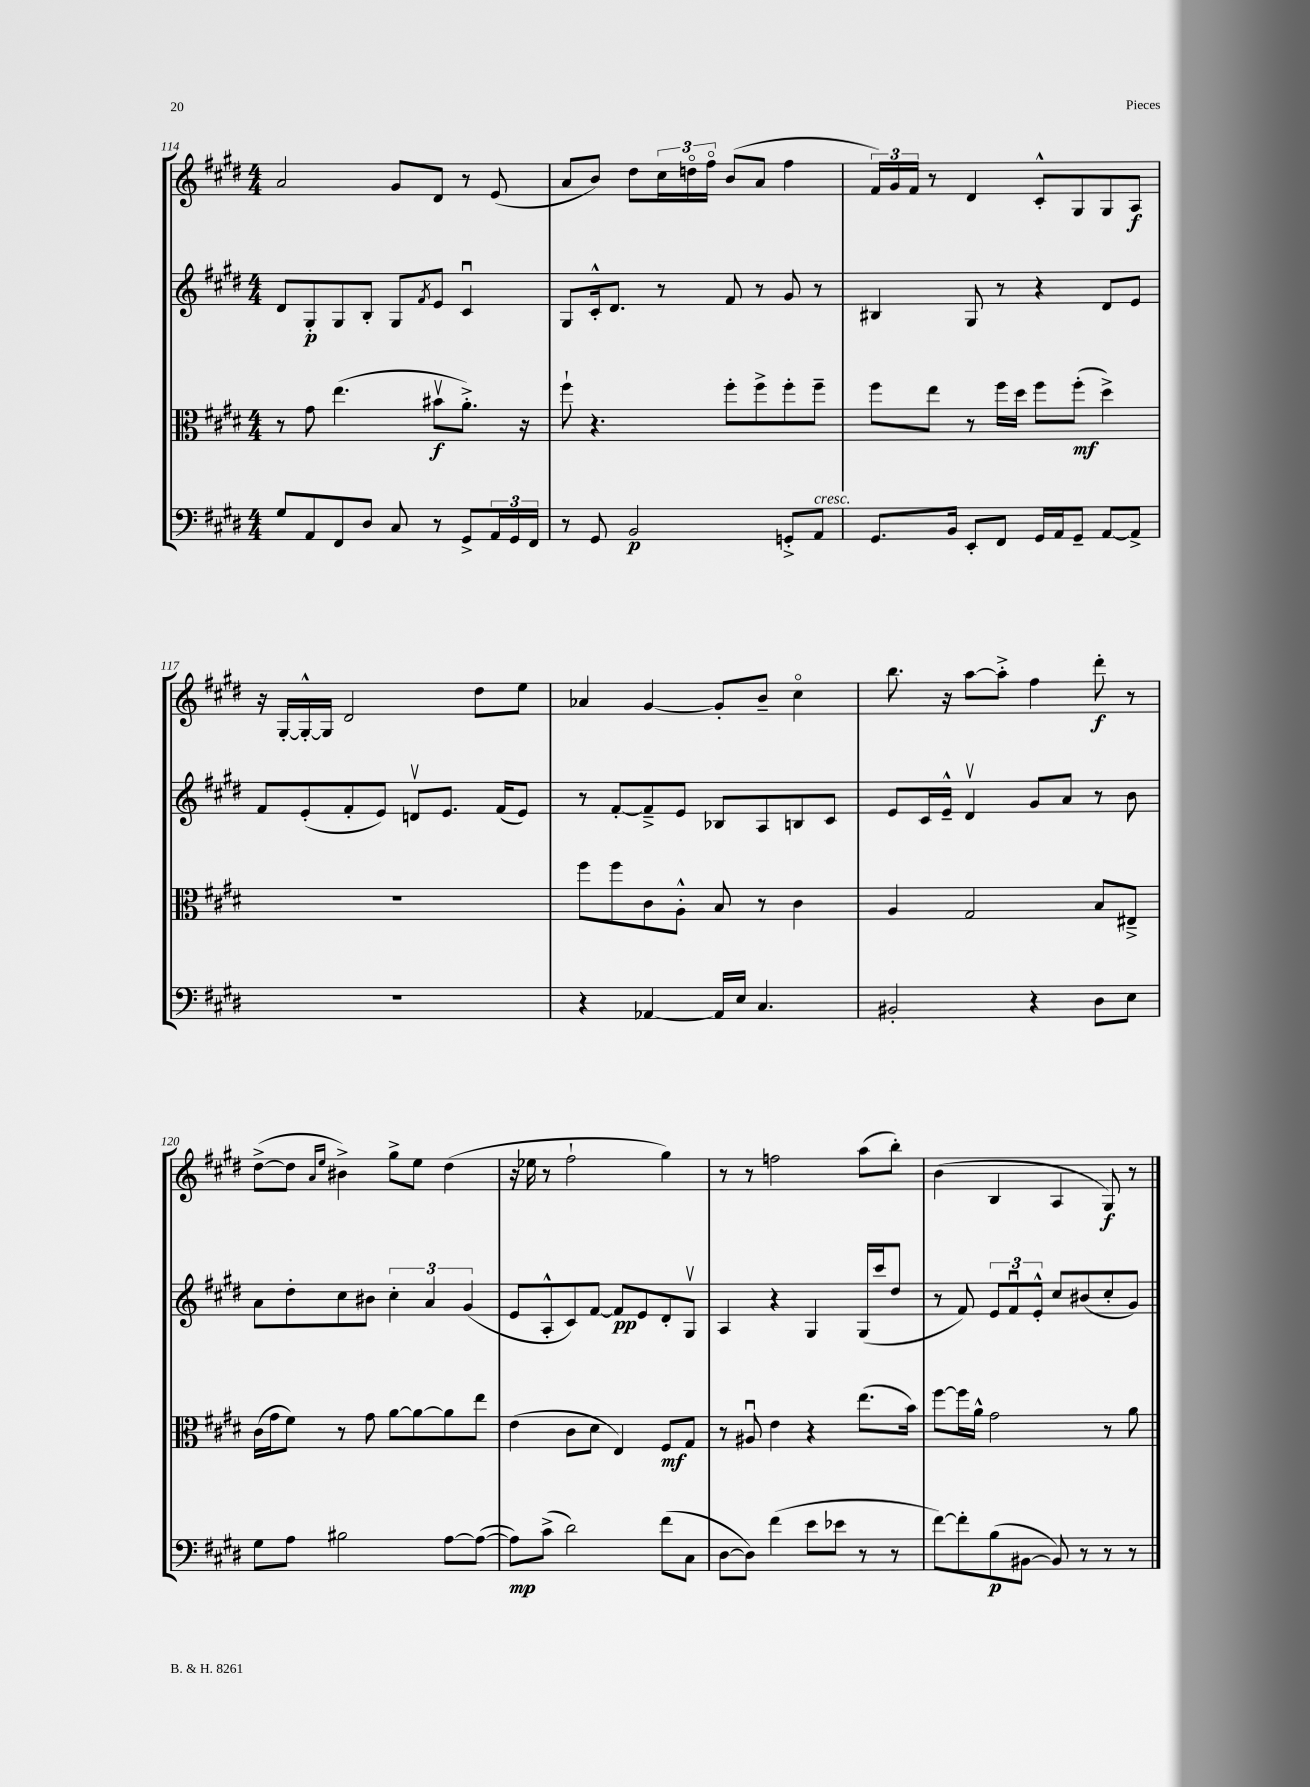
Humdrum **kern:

**kern	**kern	**kern	**kern
*staff4	*staff3	*staff2	*staff1
*clefF4	*clefC3	*clefG2	*clefG2
*k[f#c#g#d#]	*k[f#c#g#d#]	*k[f#c#g#d#]	*k[f#c#g#d#]
*M4/4	*M4/4	*M4/4	*M4/4
8G#/L	8r	8d#/L	2a/
8AA/	8g#\	8G#'/	.
8FF#/	(4.ee\	8G#/	.
8D#/J	.	8B'/J	.
8C#/	.	8G#/L	8g#/L
.	.	8qf#/	.
8r	8b#v\L	8e/J	8d#/J
8GG#^/L	8.a'^\J)	4c#u/	8r
24AA/L	.	.	(8e/
24GG#/	.	.	.
.	16r	.	.
24FF#/JJ	.	.	.
=	=	=	=
8r	8ff#`\	8G#/L	8a/L
8GG#/	4.r	16c#'^^/k	8b/J)
.	.	8.d#/J	.
2BB/	.	.	8dd#\L
.	.	8r	24cc#\L
.	.	.	24ddo\
.	.	.	24ff#o\JJ
.	8ff#'\L	8f#/	(8b/L
.	8ff#^\	8r	8a/J
8GG'^/L	8ff#'\	8g#/	4ff#\
8AA/J	8ff#~\J	8r	.
=	=	=	=
8.GG#/L	8ff#\L	4B#/	24f#/LL)
.	.	.	24g#/
.	.	.	24f#/JJ
.	8ee\J	.	8r
16BB/Jk	.	.	.
8EE'/L	8r	8G#/	4d#/
8FF#/J	16ff#\LL	8r	.
.	16dd#\JJ	.	.
16GG#/LL	8ff#\L	4r	8c#'^^/L
16AA/J	.	.	.
8GG#~/J	(8ff#'\J	.	8G#/
[8AA/L	4dd#^\)	8d#/L	8G#/
8AA^/]J	.	8e/J	8A/J
=	=	=	=
1r	1r	8f#/L	16r
.	.	.	[16G#'/LL
.	.	(8e'/	16G#'^^/_
.	.	.	16G#/]JJ
.	.	8f#'/	2d#/
.	.	8e/J)	.
.	.	8dv/L	.
.	.	8.e/J	.
.	.	.	8dd#\L
.	.	(16f#/LK	.
.	.	8e/J)	8ee\J
=	=	=	=
4r	8ff#\L	8r	4a-/
.	8ff#\	[8f#'/L	.
[4AA-/	8c#\	8f#~^/]	[4g#/
.	8A'^^\J	8e/J	.
16AA-/]LL	8B/	8B-/L	8g#'/]L
16E/JJ	.	.	.
4.C#/	8r	8A/	8b~/J
.	4c#\	8B/	4cc#o\
.	.	8c#/J	.
=	=	=	=
2BB#'/	4A/	8e/L	8.bb\
.	.	16c#/L	.
.	.	16e~^^/JJ	16r
.	2G#/	4d#v/	[8aa\L
.	.	.	8aa'^\]J
4r	.	8g#/L	4ff#\
.	.	8a/J	.
8D#\L	8B/L	8r	8ddd#'\
8E\J	8E#~^/J	8b\	8r
=	=	=	=
8G#\L	(16c#\LL	8a\L	([8dd#^\L
.	16g#\J	.	.
8A\J	8f#\J)	8dd#'\	8dd#\]J
.	.	.	16qqa/LL
.	.	.	16qqee/JJ
2B#\	8r	8cc#\	4b#^\)
.	8g#\	8b#\J	.
.	[8a\L	6cc#'\	8gg#^\L
.	8a\_	.	8ee\J
.	.	6a/	.
[8A\L	8a\]	.	(4dd#\
.	.	(6g#/	.
(8A\_J	8ee\J	.	.
=	=	=	=
8A\]L)	(4e\	8e/L	16r
.	.	.	16ee-\
(8c#^\J	.	8A'^^/	8r
2d#\)	8c#\L	8c#/)	2ff#`\
.	8d#\J	[8f#/J	.
.	4E/)	8f#/]L	.
.	.	8e/	.
(8f#\L	8F#/L	8d#'/	4gg#\)
8C#\J	8G#/J	8G#v/J	.
=	=	=	=
[8D#\L	8r	4A/	8r
8D#\]J)	8A#u/	.	8r
(4f#\	4e\	4r	2ff\
8e\L	4r	4G#/	.
8e-\J	.	.	.
8r	(8.ee\L	(16G#/LL	(8aa\L
.	.	16ccc#/J	.
8r	.	8dd#/J	8bb'\J)
.	16b\Jk)	.	.
=	=	=	=
[8f#\L)	[8ff#\L	8r	(4b\
8f#'\]	16ff#\]L	8f#/)	.
.	16a^^\JJ	.	.
(8B\	2g#\	12e/L	4B/
.	.	12f#u/	.
[8BB#\J	.	.	.
.	.	12e'^^/J	.
8BB#/])	.	8cc#/L	4A/
8r	.	(8b#/	.
8r	8r	8cc#'/	8G#/)
8r	8a\	8g#/J)	8r
==	==	==	==
*-	*-	*-	*-
